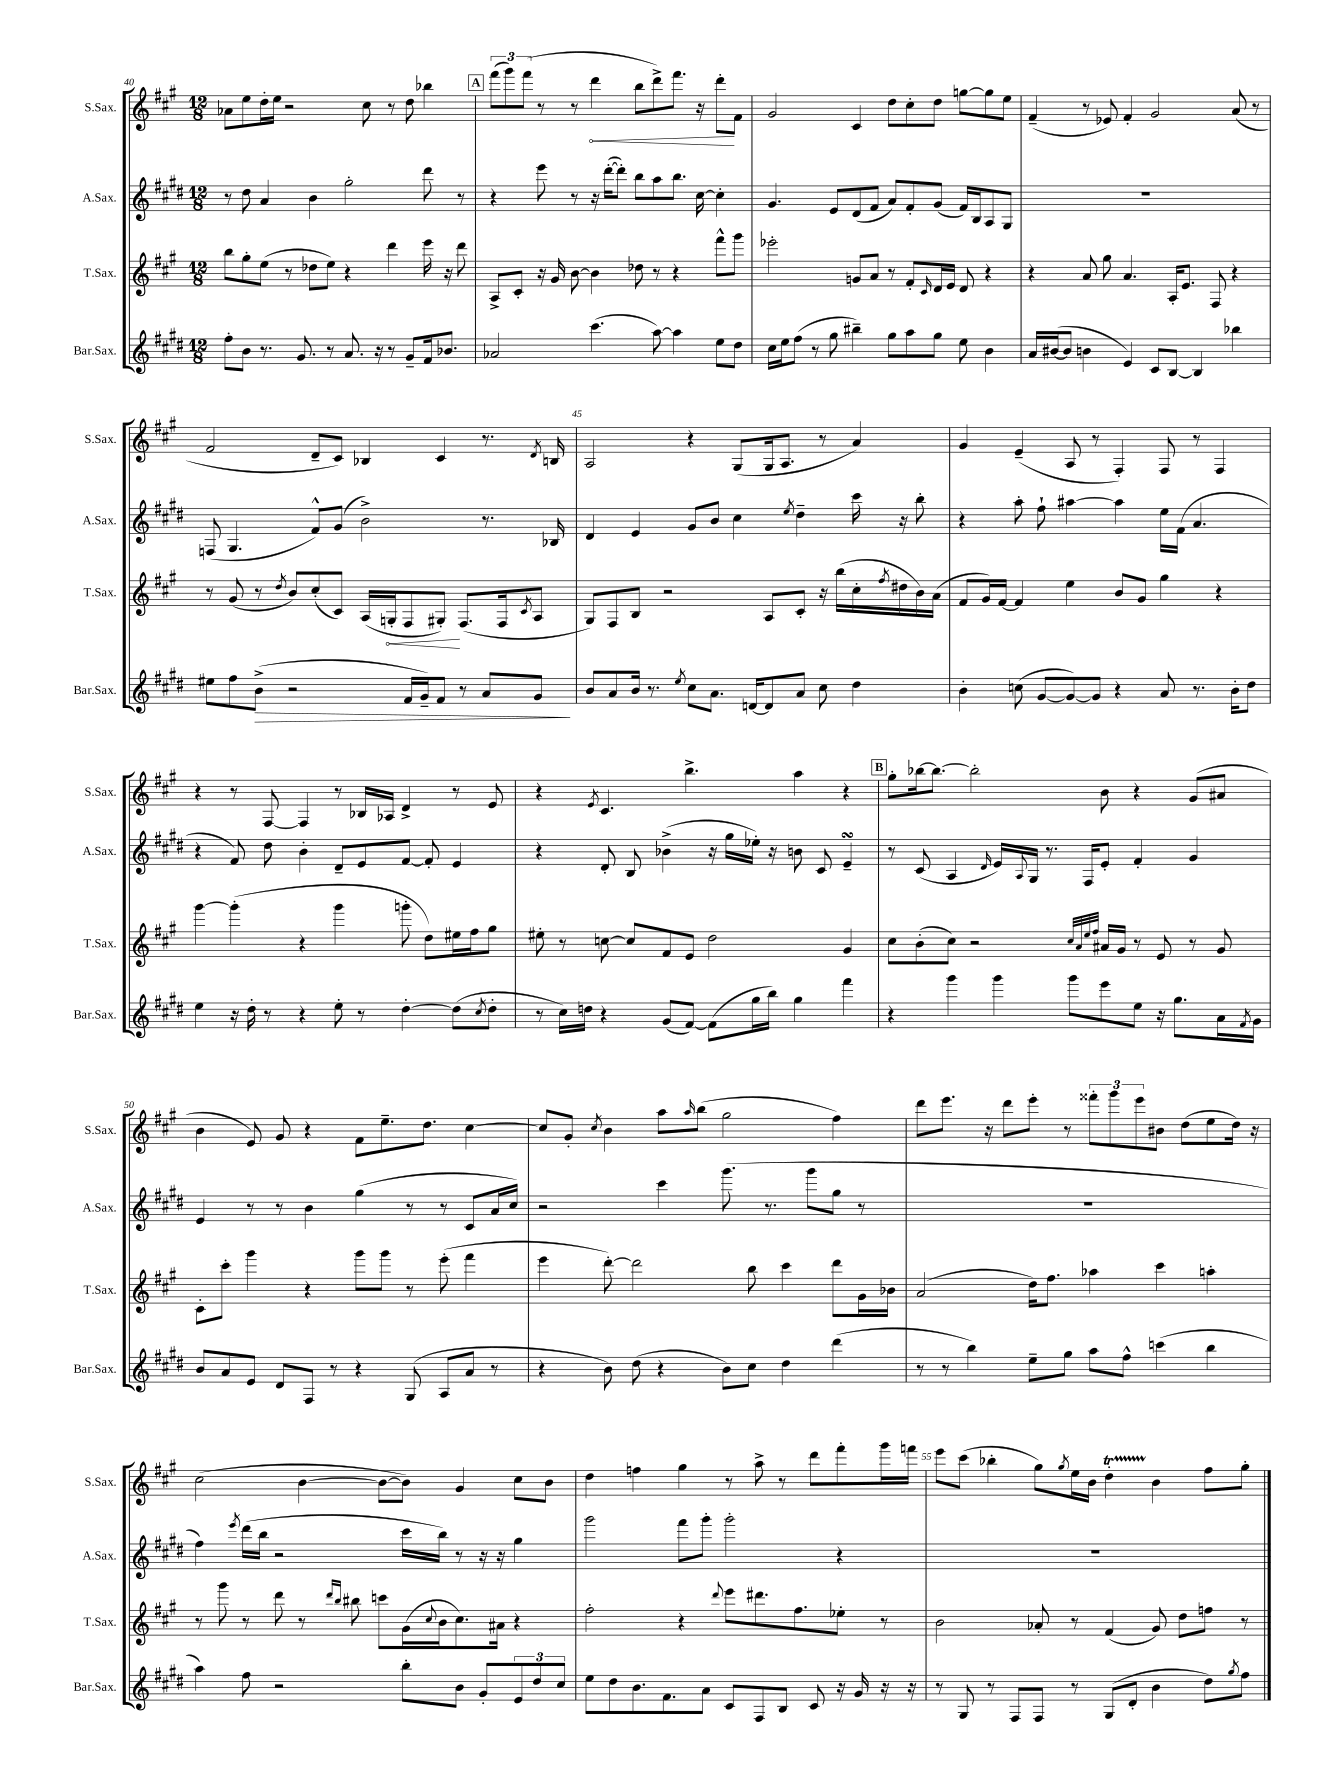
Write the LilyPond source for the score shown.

<<
\new StaffGroup <<
\new Staff = "s0" \with { instrumentName = "S.Sax." shortInstrumentName = "S.Sax." } {
    \clef treble \key a \major \numericTimeSignature \time 12/8
    aes'8 e''8 d''16-. e''16 r2 cis''8 r8 d''8 bes''4 |
    \mark \markup { \box "A" } \tuplet 3/2 { fis'''8( gis'''8) fis'''8( } r8 r8 \once \override Hairpin.circled-tip = ##t d'''4\< b''8 d'''8->) fis'''8. r16 d'''8-.\! fis'8 |
    gis'2 cis'4 d''8 cis''8-. d''8 g''8~ g''8 e''8 |
    fis'4--( r8 ees'8) fis'4-. gis'2 a'8( r8 |
    fis'2 d'8-- cis'8) bes4 cis'4 r8. \acciaccatura { d'8 } b16 |
    a2 r4 gis8( gis16 a8. r8 a'4) |
    gis'4 e'4--( a8 r8 fis4-.) fis8 r8 fis4 |
    r4 r8 fis8~ fis4 r8 bes16 aes16 d'4-> r8 e'8 |
    r4 \acciaccatura { e'8 } cis'4. b''4.-> a''4 r4 |
    \mark \markup { \box "B" } gis''8-. bes''16~ bes''8.~ bes''2-. b'8 r4 gis'8( ais'8 |
    b'4 e'8) gis'8 r4 fis'8 e''8.-- d''8. cis''4~ |
    cis''8 gis'8-. \acciaccatura { cis''8 } b'4 a''8 \grace { a''16 } b''8( gis''2 fis''4) |
    d'''8 e'''8. r16 d'''8 e'''8-. r8 \tuplet 3/2 { fisis'''8-. gis'''8 e'''8 } bis'8 d''8( e''8 d''16) r16 |
    cis''2( b'4~ b'8~ b'8) gis'4 cis''8 b'8 |
    d''4 f''4 gis''4 r8 a''8-> r8 d'''8 fis'''8-. gis'''16 f'''16 |
    e'''8 cis'''8( bes''4-. gis''8) \acciaccatura { gis''8 } e''16 b'16 d''4-.\startTrillSpan b'4\stopTrillSpan fis''8 gis''8-. \bar "|." |
}
\new Staff = "s1" \with { instrumentName = "A.Sax." shortInstrumentName = "A.Sax." } {
    \clef treble \key e \major \numericTimeSignature \time 12/8
    r8 dis''8 a'4 b'4 gis''2-. dis'''8 r8 |
    \mark \markup { \box "A" } r4 e'''8 r8 r16 dis'''16~-.( dis'''8-.) b''8 a''8 b''8. cis''16~ cis''4-. |
    gis'4. e'8 dis'8( fis'8 a'8) fis'8-. gis'8( fis'16) b16 a8 gis8 |
    R1. |
    f8( gis4. fis'8-^) gis'8( b'2->) r8. bes16 |
    dis'4 e'4 gis'8 b'8 cis''4 \acciaccatura { e''8 } dis''4-- cis'''16 r16 b''8-. |
    r4 a''8-. fis''8-! ais''4~ ais''4 e''16 fis'16( a'4. |
    r4 fis'8) dis''8 b'4-. dis'8-- e'8 fis'8~ fis'8-. e'4 |
    r4 dis'8-. b8 bes'4->( r16 gis''16 ees''16-.) r16 b'8 cis'8 e'4--\turn |
    \mark \markup { \box "B" } r8 cis'8( a4 \grace { dis'16 } e'16) \appoggiatura { a8 } gis16 r8. fis16 e'8-. fis'4-. gis'4 |
    e'4 r8 r8 b'4 gis''4( r8 r8 cis'8 a'16 cis''16) |
    r2 cis'''4 gis'''8.( r8. gis'''8 gis''8 r8 |
    R1. |
    fis''4) \acciaccatura { e'''8 } dis'''16( b''16 r2 cis'''16 b''16) r8 r16 r16 gis''4 |
    gis'''2 fis'''8 gis'''8-. gis'''2-. r4 |
    R1. \bar "|." |
}
\new Staff = "s2" \with { instrumentName = "T.Sax." shortInstrumentName = "T.Sax." } {
    \clef treble \key a \major \numericTimeSignature \time 12/8
    b''8 gis''8-. e''8( r8 des''8 e''8) r4 d'''4 e'''16 r16 d'''8 |
    \mark \markup { \box "A" } a8-> cis'8-. r16 gis'16 b'8~ b'4 des''8 r8 r4 fis'''8-^ gis'''8 |
    ees'''2-. g'8 a'8 r8 fis'8-. \grace { cis'16 } d'16 e'16 d'8 r4 |
    r4 a'8 gis''8 a'4. a16-. e'8. fis8 r4 |
    r8 gis'8( r8 \acciaccatura { d''8 } b'8) cis''8-.( cis'8) a16( \once \override Hairpin.circled-tip = ##t g16-.\< fis8 gis8-.\!) fis8.( fis16 \acciaccatura { cis'8 } a8 |
    gis8) fis8 b8 r2 a8 cis'8-. r16 b''16( cis''16-. \acciaccatura { fis''8 } dis''16 b'16) a'16( |
    fis'8 gis'16) fis'16~ fis'4 e''4 b'8 gis'8 gis''4 r4 |
    gis'''4~ gis'''4-.( r4 gis'''4 g'''8-. d''8) eis''16 fis''16 gis''8 |
    eis''8-. r8 c''8~ c''8 fis'8 e'8 d''2 gis'4 |
    \mark \markup { \box "B" } cis''8 b'8-.( cis''8) r2 \grace { cis''32 a'32 e''32 fis''32 } ais'16 gis'16 r8 e'8 r8 gis'8 |
    cis'8-. cis'''8-. gis'''4 r4 gis'''8 gis'''8 r8 e'''8-.( fis'''4 |
    e'''4 d'''8~-.) d'''2 b''8 cis'''4 d'''8 gis'16 bes'16 |
    a'2( d''16) fis''8. aes''4 cis'''4 a''4-. |
    r8 gis'''8 r8 d'''8 r8 \grace { d'''16 b''16 } bis''8 c'''8 gis'16( \appoggiatura { cis''8 } b'16 cis''8.) ais'16 r4 |
    fis''2-. r4 \appoggiatura { d'''8 } e'''8 dis'''8. fis''8. ees''8-. r8 |
    b'2 aes'8-. r8 fis'4( gis'8) d''8 f''8 r8 \bar "|." |
}
\new Staff = "s3" \with { instrumentName = "Bar.Sax." shortInstrumentName = "Bar.Sax." } {
    \clef treble \key e \major \numericTimeSignature \time 12/8
    fis''8-. b'8 r8. gis'8. r8 a'8. r16 r8 gis'8-- fis'16 bes'8. |
    \mark \markup { \box "A" } aes'2 cis'''4.( a''8~) a''4 e''8 dis''8 |
    cis''16 e''16 fis''8( r8 gis''8 bis''4--) gis''8 a''8 gis''8 e''8 b'4 |
    a'16 bis'16~( bis'8 b'4 e'4) cis'8 b8~ b4 bes''4 |
    eis''8 fis''8 b'8->\>( r2 fis'16 gis'16--) fis'8 r8 a'8 gis'8\! |
    b'8 a'8 b'16 r8. \acciaccatura { e''8 } cis''8 a'8. d'16~ d'8 a'8 cis''8 dis''4 |
    b'4-. c''8( gis'8~ gis'8~) gis'8 r4 a'8 r8. b'16-. dis''8 |
    e''4 r16 dis''16-. r8 r4 e''8-. r8 dis''4~-. dis''8( \acciaccatura { cis''8 } dis''8-. |
    r8 cis''16) d''16 r4 gis'8( fis'8~) fis'8( gis''16 b''16) gis''4 fis'''4 |
    \mark \markup { \box "B" } r4 gis'''4 gis'''4 gis'''8 e'''8 e''8 r16 gis''8. a'16 \acciaccatura { fis'8 } gis'16 |
    b'8 a'8 e'8 dis'8 fis8 r8 r4 gis8( a8 a'8 r8 |
    r4 b'8) dis''8( r4 b'8) cis''8 dis''4 dis'''4( |
    r8 r8 b''4) e''8-- gis''8 a''8 fis''8-^ c'''4( b''4 |
    a''4) fis''8 r2 b''8-. b'8 gis'8-. \tuplet 3/2 { e'8 dis''8 cis''8 } |
    e''8 dis''8 b'8. fis'8. a'8 cis'8 fis8 b8 cis'8 r16 gis'16 r16 r16 |
    r8 gis8 r8 fis8 fis8 r8 gis8( dis'8-. b'4 dis''8) \acciaccatura { gis''8 } fis''8 \bar "|." |
}
>>
>>
\layout { \context { \Score currentBarNumber = #40 \override BarNumber.break-visibility = ##(#f #t #t) barNumberVisibility = #(every-nth-bar-number-visible 5) } }
